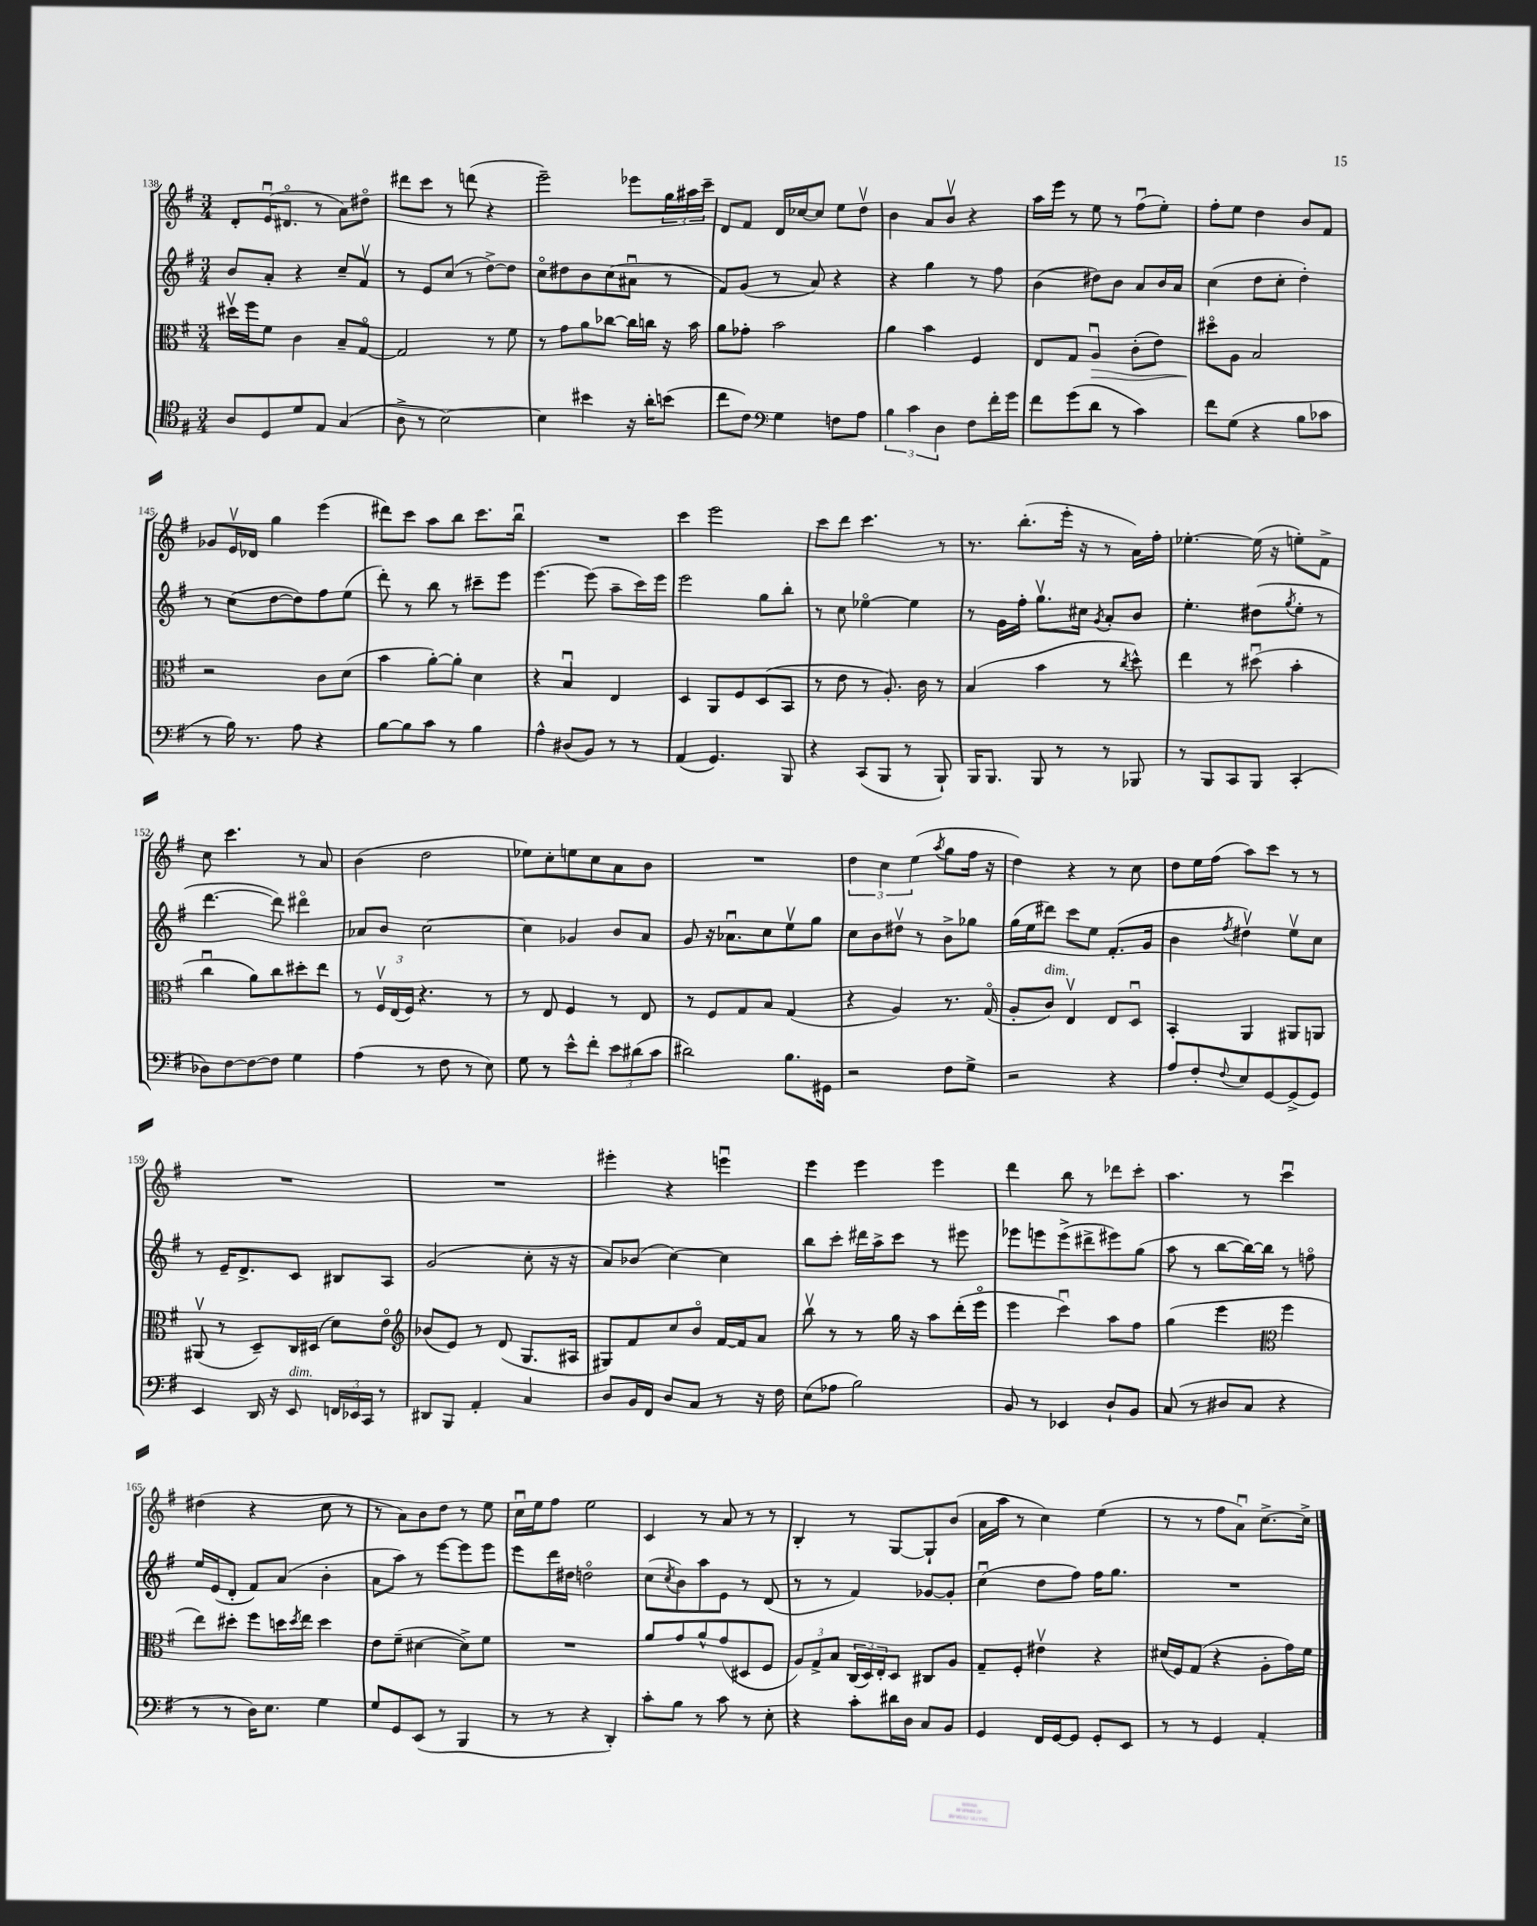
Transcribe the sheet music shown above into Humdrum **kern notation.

**kern	**kern	**kern	**kern
*staff4	*staff3	*staff2	*staff1
*clefC4	*clefC3	*clefG2	*clefG2
*k[f#]	*k[f#]	*k[f#]	*k[f#]
*M3/4	*M3/4	*M3/4	*M3/4
8A/L	16dd#v\LL	8b/L	8d'/L
.	16ff#\J	.	.
8D/	8f#\J	8a'/J	(16eu/K
.	.	.	8.d#o/J
8d/	4c\	4r	.
8E/J	.	.	8r
(4G/	8B~/L	8cc~/L	8a\L)
.	[8Go/J	8f#v/J	8dd#o\J
=	=	=	=
8A^\	2G/]	8r	8ddd#\L
8r	.	8e/L	8ccc\J
[2B\)	.	(8cc/J	8r
.	.	8r	(8ddd\
.	8r	[8dd^\L)	4r
.	8f#\	8dd\]J	.
=	=	=	=
4B\]	8r	8cco\L	2eee~\)
.	8g\L	8dd#\	.
4b#\	8a\	8b\	.
.	[8cc-\J	(8cc\	.
16r	16cc-\]LL	8a#u\J	8eee-\L
16a'\LK	16cc\JJ	.	.
(8b\J	16r	8r	24gg\L
.	.	.	24aa#\
.	16b\	.	.
.	.	.	24ccc~\JJ
=	=	=	=
8cc\L	8a\L	8f#/L)	8d/L
8c\J)	8g-'\J	(8g/J	8f#/J
*clefF4	*	*	*
4G\	2b\	8r	16d/LL
.	.	.	[16cc-/J
.	.	8a/)	8cc-/]J
8F\L	.	4r	8ee\L
8A\J	.	.	8ddv\J
=	=	=	=
6B\	4a\	4r	4b\
6c\	.	.	.
.	4b\	4gg\	8a/L
6D\	.	.	.
.	.	.	8bv/J
8F#\L	4F#/	8r	4r
16f#'\L	.	8ff#\	.
16g\JJ	.	.	.
=	=	=	=
8f#\L	8E/L	(4b\	16aa\LL
.	.	.	16eee\JJ
(8g\	8G/J	.	8r
8d\J	4Au/	8dd#\L)	8ee\
8r	.	8b\J	8r
4c\)	(8c'\L	8a/L	(8ff#u\L
.	8e\J)	16b/L	8ee'\J)
.	.	16a/JJ	.
=	=	=	=
8f#\L	8dd#o\L	(4cc\	8ff#'\L
(8G\J	8A\J	.	8ee\J
4r	2B/	8dd\L	4dd\
.	.	8cc'\J	.
8B\L	.	4dd'\)	8b/L
8c-\J	.	.	8f#/J
=	=	=	=
8r	2r	8r	8g-/L
16B\)	.	(8cc\L	16ev/L
8.r	.	.	16d-/JJ
.	.	[8dd\	4gg\
8A\	.	8dd\])	.
4r	8c\L	8ff#\	(4eee\
.	(8d\J	(8ee\J	.
=	=	=	=
[8B\L	4b\	8ddd'\)	8ddd#\L)
8B\]	.	8r	8ccc\J
8c\J	[8a'\L)	8bb\	8aa\L
8r	8a'\]J	8r	8bb\J
4B\	4d\	8ccc#~\L	8.ccc\L
.	.	8eee\J	.
.	.	.	16bbu\Jk
=	=	=	=
4A^^\	4r	[4.eee\	2.r
(8D#/L	4Bu/	.	.
8BB/J)	.	(8eee\]	.
8r	4E/	8aa~\L	.
8r	.	16ccc\L)	.
.	.	16eee\JJ	.
=	=	=	=
(4AA/	4D/	2eee\	4ccc\
4.GG/)	8AA/L	.	2eee\
.	8F#/	.	.
.	(8D/	8gg\L	.
8BBB/	8BB/J	8bb'\J	.
=	=	=	=
4r	8r	8r	8ccc\L
.	8e\	8cc\	8ddd\J
(8CC/L	8r	[4ee-o\	4.ccc\
8BBB/J	8.A'/)	.	.
8r	.	4ee-\]	.
.	16c\	.	.
8BBB`/)	8r	.	8r
=	=	=	=
16BBB/LK	(4B/	8r	8.r
8.BBB/J	.	.	.
.	.	16g\LL	.
.	.	16ff#'\JJ	(8.bb'\L
8BBB/	4b\	8.ggv\L	.
8r	.	.	16eee'\Jk
.	.	16cc#\Jk	16r
.	.	8qg/	.
8r	8r	8a'/L	8r
.	8qcc/	.	.
8BBB-/	8dd^^\)	8b/J	16a\LL)
.	.	.	16ff#'\JJ
=	=	=	=
8r	4ee\	4.ee'\	[4.ee-'\
8BBB/L	.	.	.
8CC/	8r	.	.
8BBB/J	(8dd#u\	(8dd#\L	(16ee-\]
.	.	.	16r
.	.	8qgg/	.
(4CC'/	4b'\	8ee'\J	8ee'\L)
.	.	8r	8f#^\J
=	=	=	=
8D-\L)	4ccu\	[4.ddd\	8cc\
[8F#\	.	.	4.ccc\
8F#\_	8a\L)	.	.
8F#\]J	8cc\	8ddd\])	.
4G\	8dd#'\	4ddd#o\	8r
.	8ee\J	.	8a/
=	=	=	=
(4A\	8r	8a-/L	(4b\
.	24F#v/LL	8b/J	.
.	(24E/	.	.
.	24F#/JJ)	.	.
8r	4.r	[2cc\	2dd\
8F#\	.	.	.
8r	.	.	.
8E\)	8r	.	.
=	=	=	=
8G\	8r	4cc\]	8ee-\L)
8r	8E/	.	8cc'\
8e^^\L	4F#/	4g-/	8ee\
8f#'\J	.	.	8cc\
12e\L	8r	8b/L	8a\
(12d#\	.	.	.
.	8E/	8a/J	8b\J
12c\J	.	.	.
=	=	=	=
2d#\)	8r	8g/	2.r
.	8F#/L	16r	.
.	.	8.a-u\L	.
.	8G/	.	.
.	8B/J	8cc\	.
8.B\L	(4G/	8eev\	.
.	.	8gg\J	.
16GG#\Jk	.	.	.
=	=	=	=
2r	4r	8cc\L	6dd\
.	.	8b\	.
.	.	.	6cc\
.	4A/)	8dd#v\J	.
.	.	.	(6ee\
.	.	8r	.
.	.	.	8qaa/
8F#\L	8.r	8b^\L	8gg\L
8G^\J	.	8gg-\J	16ff#\Jk
.	(16Go/	.	16r
=	=	=	=
2r	8A'/L	(16gg\LL	4dd\)
.	.	16ee\J	.
.	8c/J)	8ddd#\J)	.
.	4Ev/	8ccc\L	4r
.	.	8ee\J	.
4r	8E/L	(8.f#'/L	8r
.	8Du/J	.	8cc\
.	.	16g/Jk	.
=	=	=	=
8A/L	4BB'/	4b\	8dd\L
8F#'/	.	.	16ee\L
.	.	.	(16ff#\JJ
8qqF#/	.	8qff#/	.
8E/	4AA/	4dd#v\)	8aa\L)
[8GG/	.	.	8ccc\J
(8GG^/]	8AA#/L	8eev\L	8r
8GG/J)	8AA/J	8cc\J	8r
=	=	=	=
4EE/	(8AA#v/	8r	2.r
.	8r	16e~/LK	.
.	.	8.d^/	.
16DD/	8D~/L)	.	.
16r	.	.	.
8EE/	16C/L	8c/J	.
.	(16D#/JJ	.	.
24FF/LL	8d\L)	8B#/L	.
24EE-/	.	.	.
24CC/JJ	.	.	.
8r	8eo\J	8A/J	.
=	=	=	=
*	*clefG2	*	*
8DD#/L	(8b-/L	(2g/	2.r
8BBB/J	8e/J)	.	.
4AA'/	8r	.	.
.	(8d/	.	.
4C/	8.G/L	8cc'\	.
.	.	16r	.
.	16A#/Jk	16r	.
=	=	=	=
8D/L	8G#/L)	8a/L)	4eee#'\
16BB/L	8f#/	(8b-/J	.
16FF#/JJ	.	.	.
8D/L	8cc/	[4cc\)	4r
8C/J	8bo/J	.	.
8r	[16f#/LL	4cc\]	4eeeu\
.	16f#/]J	.	.
16r	8a/J	.	.
16F#\	.	.	.
=	=	=	=
(8E\L	8bbv\	8bb\L	4eee\
8A-\J	8r	8ccc'\J	.
2B\)	8r	16ddd#\LL	4eee\
.	.	16aa^\J	.
.	16gg\	8ccc\J	.
.	16r	.	.
.	8aa\L	8r	4eee\
.	(16ddd'\L	8eee#\	.
.	16eeeo\JJ	.	.
=	=	=	=
8BB/	4eee\	8eee-\L	4ddd\
8r	.	8eee\	.
4EE-/	4cccu\)	(8eee^\	8bb\
.	.	8ddd#^\	8r
8D`/L	8aa\L	8eee#\)	8ddd-\L
8BB/J	8ff#\J	(8gg\J	8ccc'\J
=	=	=	=
(8C/	(4gg\	8aa\	4.aa\
8r	.	8r	.
8D#/L	4eee\	[8bb\L	.
8C/J	.	16bb\_L)	8r
.	.	16bb\]JJ	.
*	*clefC3	*	*
4r	4ff#\	8r	4cccu\
.	.	8ffo\	.
=	=	=	=
8r	8ee\L)	16ee/LL	(4dd#\
.	.	(16e/J	.
8r	8dd#'\J	8d'/J	.
16D\LK)	8ff#\L	8f#/L)	4r
8.E\J	.	.	.
.	16dd\L	(8a/J	.
.	8qdd/	.	.
.	16ee\JJ	.	.
4G\	4dd\	4b'\	8cc\
.	.	.	8r
=	=	=	=
8G/L	8e\L	8a\L	8r
8GG/	(8f#~\J	8aa\J)	8a\L)
(8EE/J	[4d#\	8r	8b\
8r	.	[8eee\L	8dd\J
4BBB/	8d#^\]L)	8eee\]	8r
.	8f#\J	8eee\J	8ee\
=	=	=	=
8r	2.r	8eee\L	16ccu\LL
.	.	.	16ee\J
8r	.	16ddd\L	8ff#\J
.	.	16dd#\JJ	.
4r	.	2ddo\	2ee\
4DD'/)	.	.	.
=	=	=	=
8c'\L	8a/L	(8cc\L	4c/
.	.	8qcc/	.
8B\J	8g/	8b\)	.
8r	8a^^/	8aa\	8r
8c\	(8g/	8e\J	8a/
8r	8D#/	8r	8r
8E'\	8F#/J	(8d/	8r
=	=	=	=
4r	12A/L)	8r	4B'/
.	12G^/	.	.
.	.	8r	.
.	12B/J	.	.
8c'\L	(24C/LL	4f#/)	8r
.	24D/)	.	.
.	24E'/J	.	.
16d#\L	8D/J	.	[8G/L
16D\JJ	.	.	.
8C/L	8C#/L	[8g-/L	8G`/]
8BB/J	8A/J	8g-'/]J	(8b/J
=	=	=	=
4GG/	8G~/L	(4ccu\	16a\LL
.	.	.	16aa\JJ
.	8F#'/J	.	8r
16FF#/LL	4e#v\	8dd\L	4cc\)
[16GG/J	.	.	.
8GG/]J	.	8ff#\J)	.
8GG'/L	4r	16ff#\LK	(4ee\
.	.	8.gg\J	.
8EE/J	.	.	.
=	=	=	=
8r	(16d#/LL	2.r	8r
.	16F#/J)	.	.
8r	(8G/J	.	8r
4GG/	4r	.	8ff#\L
.	.	.	8au\J)
4AA'/	8A'\L	.	[8.cc^\L
.	16g\L)	.	.
.	16f#\JJ	.	16cc^\]Jk
==	==	==	==
*-	*-	*-	*-
